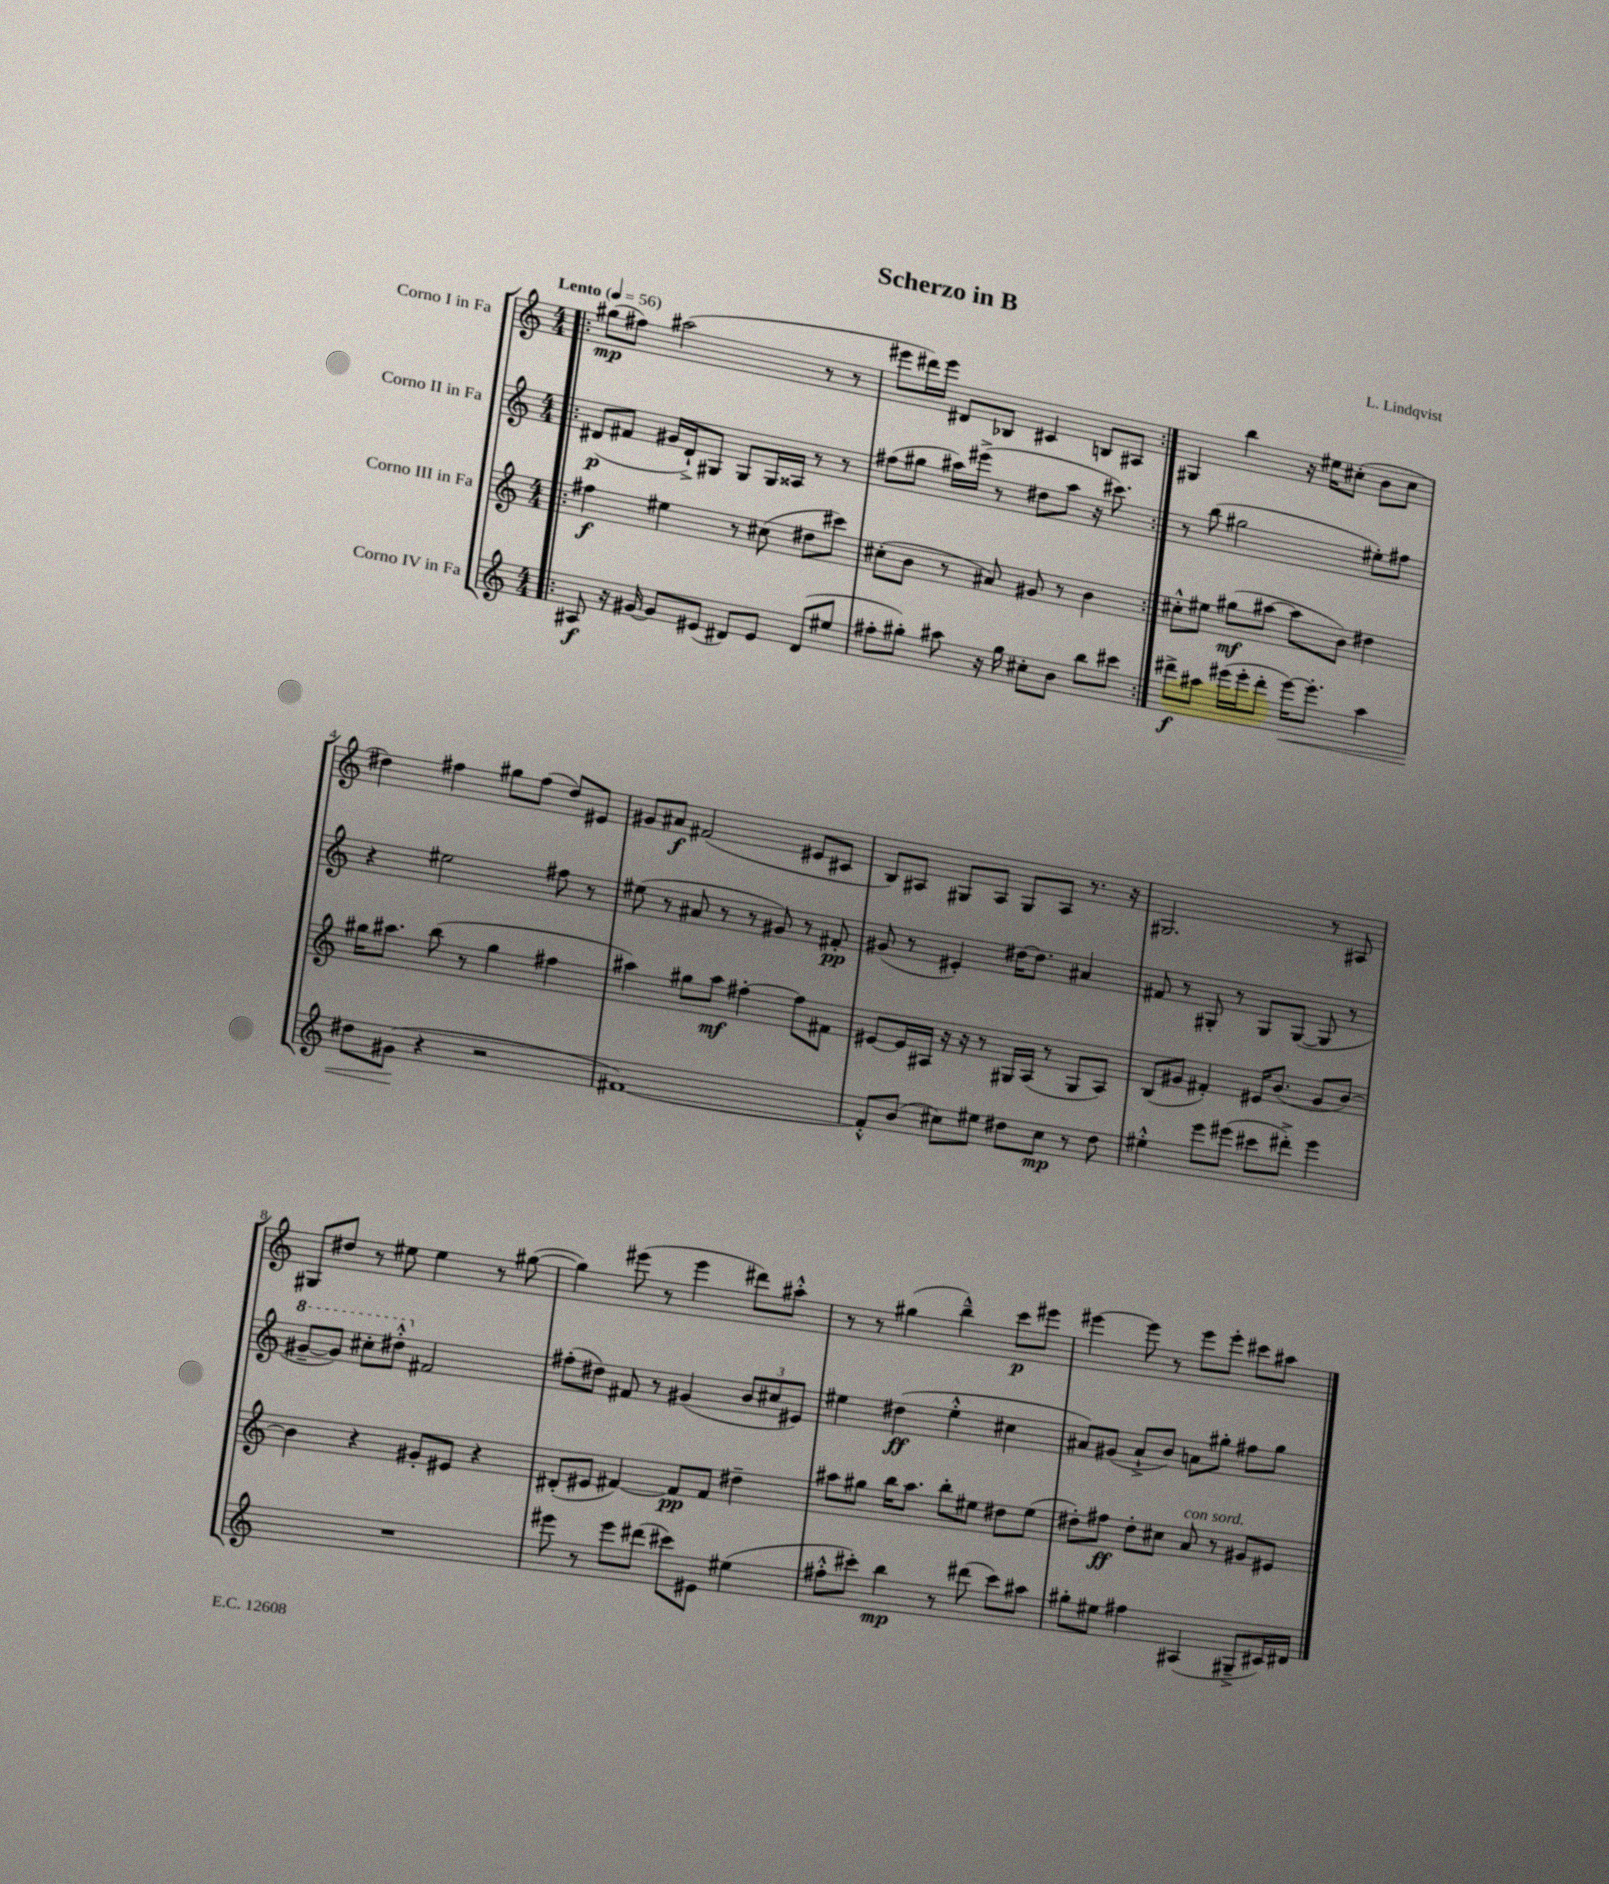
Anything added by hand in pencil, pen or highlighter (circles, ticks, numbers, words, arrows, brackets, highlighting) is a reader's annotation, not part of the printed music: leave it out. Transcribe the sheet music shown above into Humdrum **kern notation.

**kern	**kern	**kern	**kern
*staff4	*staff3	*staff2	*staff1
*clefG2	*clefG2	*clefG2	*clefG2
*k[]	*k[]	*k[]	*k[]
*M4/4	*M4/4	*M4/4	*M4/4
*MM56	*MM56	*MM56	*MM56
=!|:	=!|:	=!|:	=!|:
8A#	4ff#	(8d#	(8gg#
16r	.	8f#	8ff#)
[16g#	.	.	.
8g#]	4ee#	16g#	(2aa#
.	.	16d#`^)	.
(8e#	.	8G#	.
8d#)	8r	8G#	.
8e#	(8cc#	16G#	.
.	.	16A##	.
(8d#	8dd#	8r	8r
8ee#	8ccc#)	8r	8r
=	=	=	=
8ff#'	(8cc#'	(8ff#	8eee#
8gg#')	8b	8gg#	16ddd#)
.	.	.	16eee#
8aa#	8r	16aa#)	8d#
.	.	(16eee#^	.
16r	8a#)	8r	8B-
16gg#	.	.	.
8cc#'	8g#	8dd#	4c#
8b	8r	8aa#	.
8bb	4b	16r	8B
.	.	8.ccc#)	.
8ccc#	.	.	8A#
=:|!	=:|!	=:|!	=:|!
8ddd#^	8cc#'^^	8r	4G#
8aa#	8ee#	(8bb	.
(16eee#	(8gg#	2gg#	4bb
16eee#'	.	.	.
8ddd#'	[8aa#	.	.
[16eee#)	8aa#]	.	16r
8.eee#']	.	.	16ee#
.	8b)	.	(8cc#'
4aa#	4dd#	8ee#')	8b
.	.	8ff#	8cc#
=	=	=	=
8dd#	16gg#	4r	4dd#)
.	8.aa#	.	.
(8g#	.	.	.
4r	(8bb	2ee#	4ff#
.	8r	.	.
2r	4gg#	.	8gg#
.	.	.	(8ff#
.	4ff#	8ff#	8dd#)
.	.	8r	8e#
=	=	=	=
[1f#)	4aa#)	(8ee#	8g#
.	.	8r	8a#
.	8gg#	8a#	(2f#
.	8aa#	8r	.
.	[4ff#'	8r	.
.	.	8g#)	.
.	8ff#]	8r	8e#
.	8f#	8f#'	8c#
=	=	=	=
8f#'^^]	[8e#	(8g#	8B)
(8b	16e#]	8r	8A#
.	16A#	.	.
8cc#)	16r	4e#')	8G#
.	16r	.	.
8ee#	8r	.	8A#
8dd#	16G#	[16dd#	8G#
.	(16A#	8.dd#]	.
8cc#	8r	.	8A#
8r	8G#	4a#	8.r
8dd#	8A#)	.	.
.	.	.	16r
=	=	=	=
4ee#'^^	(8B	8f#	2.G#
.	8g#	8r	.
8eee	4f#')	8G#'	.
(8eee#	.	8r	.
8ccc#	16e#	8G#	.
.	(8.b	.	.
8ddd#'^)	.	([8G#	.
4eee#	8g#	8G#]	8r
.	[8b)	8r	8A#
=	=	=	=
1r	4b]	[8gg#~	8G#
.	.	8gg#])	8dd#
.	4r	8ccc#'	8r
.	.	8ddd#'^^	8ee#
.	8g#'	2f#	4ee#
.	8e#	.	.
.	4r	.	8r
.	.	.	([8gg#
=	=	=	=
8eee#	(8d#'	(8ff#'	4gg#])
8r	8e#	8dd#)	.
8eee#	[4f#)	8f#	(8eee#
(8ddd#	.	8r	8r
8ccc#)	8f#]	(4g#	4eee#
8e#	8f#	.	.
(4ee#	4dd#~	12b	8ddd#)
.	.	12cc#	.
.	.	.	8aa#'^^
.	.	12e#)	.
=	=	=	=
8ff#'^^	8aa#	4ee#	8r
8ccc#')	8gg#	.	8r
4bb	16bb	(4dd#	(4gg#
.	8.aa#	.	.
8r	8bb'	4ee#'^^	4bb~^^)
(8ddd#	8ee#	.	.
8ccc#)	8dd#	4cc#	8ccc
8aa#	(8ee#	.	8eee#
=	=	=	=
8gg#'	8dd#')	8a#)	[4eee#
8ee#	8ff#	(8g#	.
4ff#	8dd#'	8a#`^	8eee#]
.	8cc#	8b)	8r
(4A#	8a	8a	8eee#
.	8r	8gg#'	8eee#'
8G#~^	8g#	8ff#	8ccc#
16c#)	8e#	8gg#	8aa#
16d#	.	.	.
==	==	==	==
*-	*-	*-	*-
